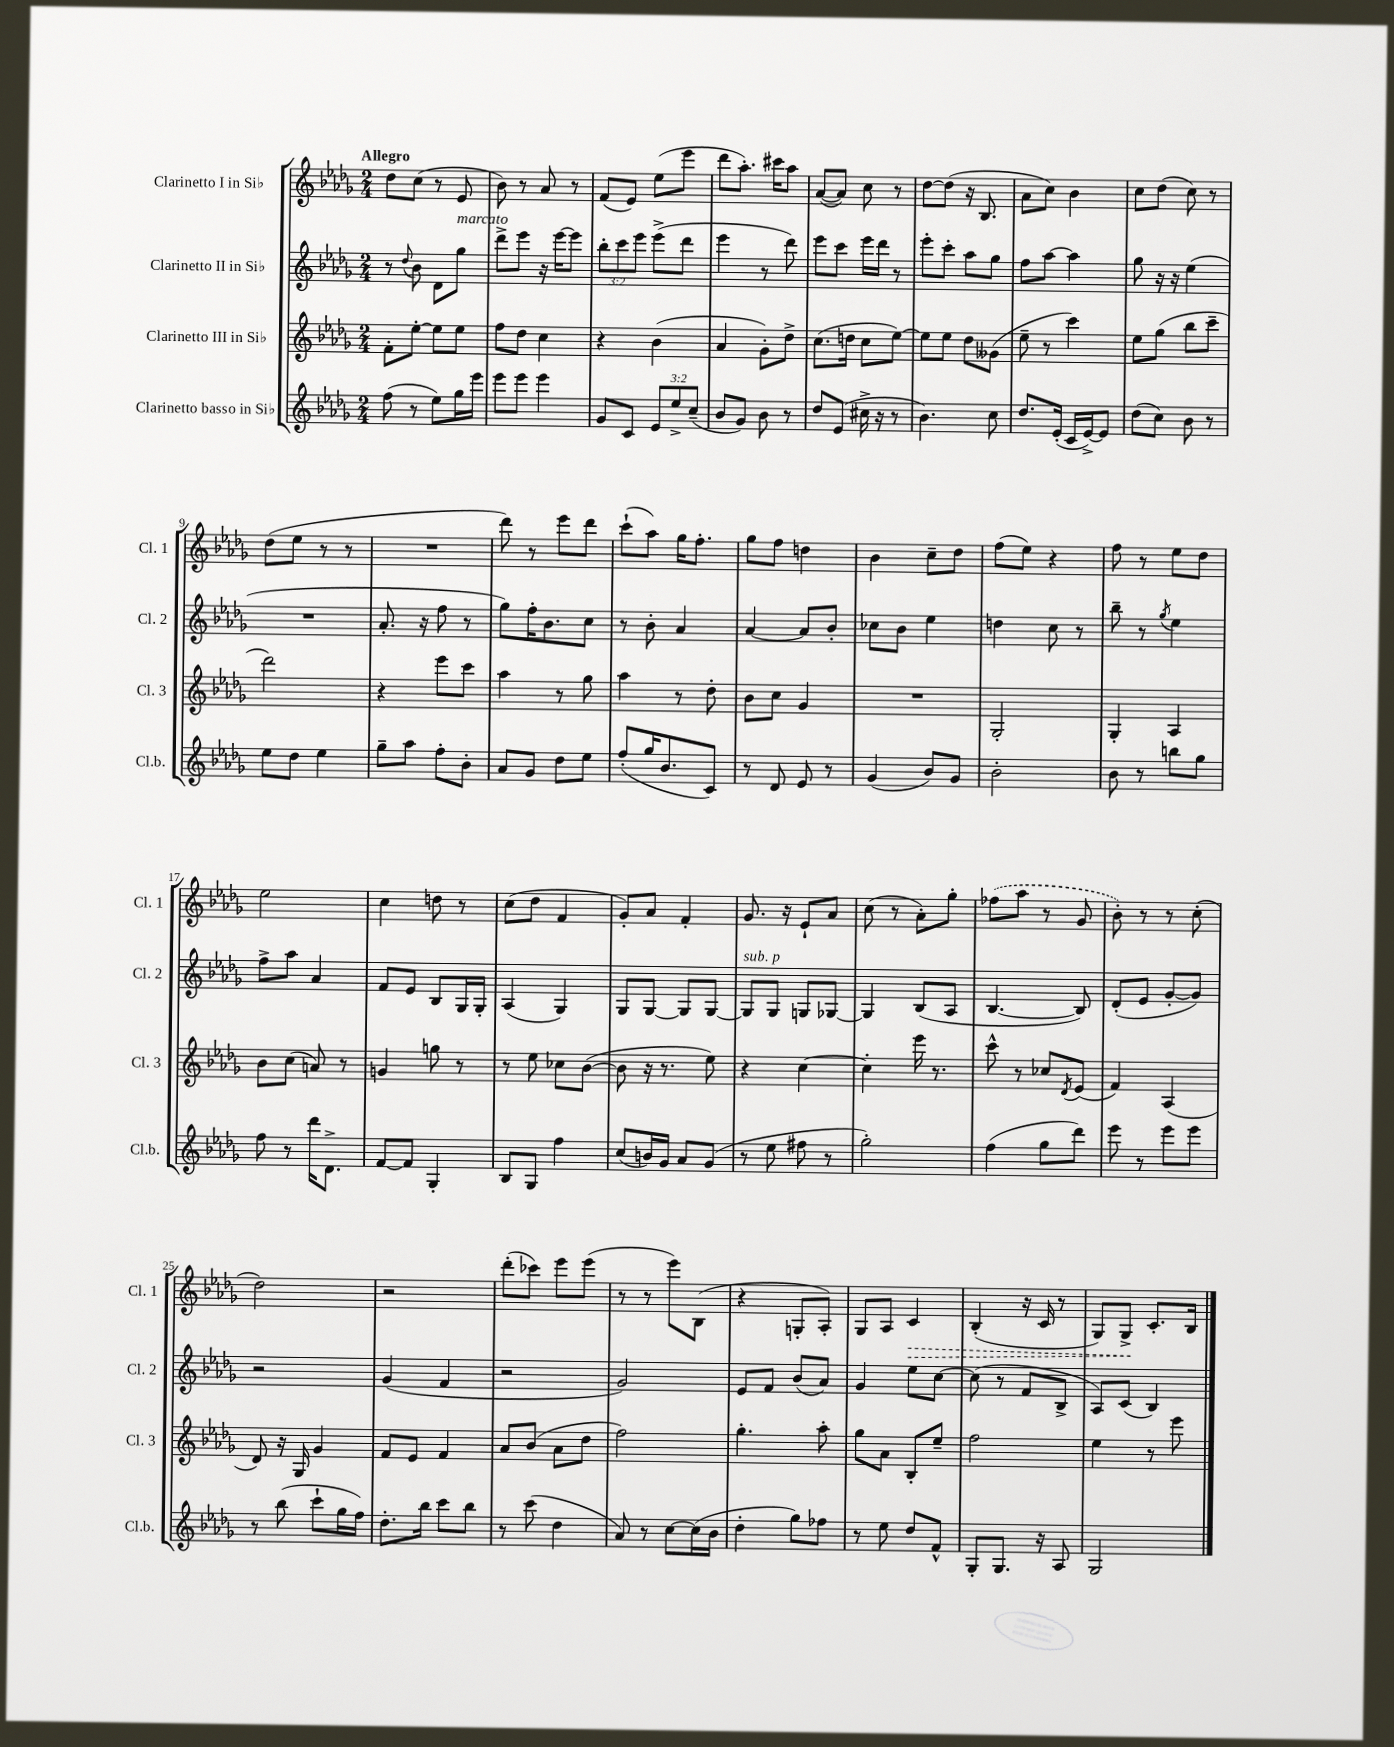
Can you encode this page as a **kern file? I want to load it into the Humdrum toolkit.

**kern	**kern	**kern	**kern	**dynam
*part4	*part3	*part2	*part1	*part1
*staff4	*staff3	*staff2	*staff1	*staff1
*I"Clarinetto basso in Si♭	*I"Clarinetto III in Si♭	*I"Clarinetto II in Si♭	*I"Clarinetto I in Si♭	*
*I'Cl.b.	*I'Cl. 3	*I'Cl. 2	*I'Cl. 1	*
*clefG2	*clefG2	*clefG2	*clefG2	*
*k[b-e-a-d-g-]	*k[b-e-a-d-g-]	*k[b-e-a-d-g-]	*k[b-e-a-d-g-]	*
*M2/4	*M2/4	*M2/4	*M2/4	*
=1	=1	=1	=1	=1
!	!	!	!LO:TX:a:B:t=Allegro	!
(8ff\	8f'\L	8r	8dd-\L	.
.	.	8qqdd-/	.	.
8r	[8ee-'\J	8b-\	(8cc\J	.
8ee-\L)	8ee-\L]	8d-\L	8r	.
!	!	!LO:TX:a:i:t=marcato	!	!
16gg-\L	8ee-\J	8gg-\J	8e-/	.
16eee-\JJ	.	.	.	.
=2	=2	=2	=2	=2
8eee-\L	8ff\L	8ddd-^\L	8b-\)	.
8eee-\J	8dd-\J	8eee-\J	8r	.
4eee-\	4cc\	16r	8a-/	.
.	.	[16eee-\KL	.	.
.	.	8eee-\J]	8r	.
=3	=3	=3	=3	=3
8g-/L	4r	12bb-'\L	(8f/L	.
.	.	12ccc\	.	.
8c/J	.	.	8e-/J)	.
.	.	12eee-\J	.	.
12e-/L	(4b-\	(8eee-^\L	(8ee-\L	.
12ee-^/	.	.	.	.
.	.	8ddd-\J	8eee-\J	.
(12cc~/J	.	.	.	.
=4	=4	=4	=4	=4
8b-/L	4a-/	4eee-\	8ddd-\L	.
8g-/J)	.	.	8.aa-'\J)	.
8b-\	8g-'\L)	8r	.	.
.	.	.	16ccc#X\KL	.
8r	8dd-^\J	8ddd-\)	8aa-\J	.
=5	=5	=5	=5	=5
8dd-/L	(8.cc\L	8eee-\L	([8a-/L	.
(8e-/J	.	8ccc\J	8a-/J])	.
.	16ddn\Jk	.	.	.
16cc#X^\	8cc\L	16eee-\LL	8cc\	.
16r	.	16ddd-\JJ	.	.
8r	[8ee-\J)	8r	8r	.
=6	=6	=6	=6	=6
4.b-\)	8ee-\L]	8eee-'\L	[8dd-\L	.
.	8ee-\J	8ccc'\J	(8dd-\J]	.
.	8dd-\L	8aa-\L	16r	.
.	.	.	8.B-/	.
8cc\	(8g--X\J	8gg-\J	.	.
=7	=7	=7	=7	=7
8.dd-/L	8ee-~\	8ff\L	8a-\L	.
.	8r	[8aa-\J	8cc\J)	.
(16e-'/Jk	.	.	.	.
16c/LL	4ccc\)	4aa-\]	4b-\	.
[16e-^/J)	.	.	.	.
8e-/J]	.	.	.	.
=8	=8	=8	=8	=8
(8dd-\L	8ee-\L	8gg-\	8cc\L	.
8cc\J)	(8gg-\J	16r	(8dd-\J	.
.	.	16r	.	.
8b-\	8bb-\L	(4ee-\	8cc\)	.
8r	8ccc~\J	.	8r	.
!!LO:LB:g=z
=9	=9	=9	=9	=9
8ee-\L	2ddd-\)	2r	(8dd-\L	.
8dd-\J	.	.	8ee-\J	.
4ee-\	.	.	8r	.
.	.	.	8r	.
=10	=10	=10	=10	=10
8gg-~\L	4r	8.a-'/	2r	.
8aa-\J	.	.	.	.
.	.	16r	.	.
8ff'\L	8eee-\L	8ff\	.	.
8b-'\J	8ccc\J	8r	.	.
=11	=11	=11	=11	=11
8a-/L	4aa-\	8gg-\L)	8ddd-\)	.
8g-/J	.	16ff'\K	8r	.
.	.	8.b-\	.	.
8dd-\L	8r	.	8eee-\L	.
8ee-\J	8gg-\	8cc\J	8ddd-\J	.
=12	=12	=12	=12	=12
(8ff'/L	4aa-\	8r	(8ccc`\L	.
16gg-/K	.	8b-'\	8aa-\J)	.
8.b-/	.	.	.	.
.	8r	4a-/	16gg-\KL	.
.	.	.	8.ff'\J	.
8c/J)	8dd-'\	.	.	.
=13	=13	=13	=13	=13
8r	8b-\L	[4a-/	8gg-\L	.
8d-/	8cc\J	.	8ff\J	.
8e-/	4g-/	8a-/L]	4ddn\	.
8r	.	8b-'/J	.	.
=14	=14	=14	=14	=14
(4g-/	2r	8cc-X\L	4b-\	.
.	.	8b-\J	.	.
8b-/L)	.	4ee-\	8cc~\L	.
8g-/J	.	.	8dd-\J	.
=15	=15	=15	=15	=15
2b-'\	2G-'/	4ddn\	(8ff\L	.
.	.	.	8ee-\J)	.
.	.	8cc\	4r	.
.	.	8r	.	.
=16	=16	=16	=16	=16
8b-\	4G-'/	8bb-~\	8ff\	.
8r	.	8r	8r	.
.	.	8qgg-/	.	.
8bbn\L	4A-/	4ee-\	8ee-\L	.
8gg-\J	.	.	8dd-\J	.
!!LO:LB:g=z
=17	=17	=17	=17	=17
8ff\	8b-\L	8ff^\L	2ee-\	.
8r	(8cc\J	8aa-\J	.	.
16ddd-\KL	8an/)	4a-/	.	.
8.d-^\J	.	.	.	.
.	8r	.	.	.
=18	=18	=18	=18	=18
[8f/L	4gn/	8f/L	4cc\	.
8f/J]	.	8e-/J	.	.
4G-'/	8ggn\	8B-/L	8ddn\	.
.	8r	16G-/L	8r	.
.	.	16G-'/JJ	.	.
=19	=19	=19	=19	=19
8B-/L	8r	(4A-/	(8cc\L	.
8G-/J	8ee-\	.	8dd-\J	.
4ff\	8cc-X\L	4G-/)	4f/	.
.	([8b-\J	.	.	.
=20	=20	=20	=20	=20
(8cc/L	8b-\]	8G-/L	8g-'/L)	.
16bn/L)	16r	[8G-/J	8a-/J	.
16g-/JJ	8.r	.	.	.
8a-/L	.	8G-/L]	4f'/	.
(8g-/J	8ee-\)	[8G-/J	.	.
=21	=21	=21	=21	=21
!	!	!LO:TX:a:i:t=sub. p	!	!
8r	4r	8G-/L]	8.g-/	.
8ee-\	.	8G-/J	.	.
.	.	.	16r	.
8ff#X\	[4cc\	8Gn/L	8e-`/L	.
8r	.	[8G-X/J	8a-/J	.
=22	=22	=22	=22	=22
2gg-'\)	4cc'\]	4G-/]	(8cc\	.
.	.	.	8r	.
.	16eee-\	(8B-/L	8a-'\L)	.
.	8.r	.	.	.
.	.	8A-/J	8gg-'\J	.
=23	=23	=23	=23	=23
(4ff\	8ccc^^\	[4.B-/	(8ff-X\L	.
.	8r	.	8aa-\J	.
8gg-\L	8cc-X/L	.	8r	.
.	8qd-/	.	.	.
8ddd-\J)	(8e-/J	8B-/])	8g-/	.
=24	=24	=24	=24	=24
8eee-\	4f/)	(8d-'/L	8b-'\)	.
8r	.	8e-/J	8r	.
8eee-\L	(4A-/	[8g-'/L	8r	.
8eee-\J	.	8g-/J])	(8cc'\	.
!!LO:LB:g=z
=25	=25	=25	=25	=25
8r	8d-/)	2r	2dd-\)	.
(8bb-\	16r	.	.	.
.	16G-/	.	.	.
8ccc`\L	4g-/	.	.	.
16gg-\L	.	.	.	.
16ff\JJ)	.	.	.	.
=26	=26	=26	=26	=26
8.dd-'\L	8f/L	(4g-/	2r	.
.	8e-/J	.	.	.
16bb-\Jk	.	.	.	.
8ccc\L	4f/	4f/	.	.
8bb-\J	.	.	.	.
=27	=27	=27	=27	=27
8r	8a-/L	2r	(8ddd-'\L	.
(8ccc\	(8b-/J	.	8ccc-X\J)	.
4dd-\	8a-\L	.	8eee-\L	.
.	8dd-\J	.	(8eee-\J	.
=28	=28	=28	=28	=28
8a-/)	2ff\)	2g-/)	8r	.
8r	.	.	8r	.
[8cc\L	.	.	8eee-\L)	.
(16cc\L]	.	.	(8B-\J	.
16b-\JJ	.	.	.	.
=29	=29	=29	=29	=29
4dd-'\	4.gg-'\	8e-/L	4r	.
.	.	8f/J	.	.
8gg-\L)	.	(8b-/L	8Gn'/L	.
8ff-X\J	8aa-'\	8a-/J)	8A-'/J)	.
=30	=30	=30	=30	=30
8r	8gg-\L	4g-/	8G-/L	.
8ee-\	8a-\J	.	8A-/J	.
!	!	!	!	!LO:HP:b
8dd-/L	8B-'/L	8ee-\L	4c/	>
8f^^/J	8ee-~/J	[8cc\J	.	.
=31	=31	=31	=31	=31
8G-'/L	2ff\	(8cc\]	(4B-'/	.
8.G-/J	.	8r	.	.
.	.	8f/L	16r	.
16r	.	.	16c/	.
8A-/	.	8B-^/J	8r	.
=32	=32	=32	=32	=32
2G-/	4ee-\	8A-/L)	8G-/L)	.
.	.	(8c/J	8G-^/J	.
.	8r	4B-/)	8.c'/L	]
.	8eee-\	.	.	.
.	.	.	16B-/Jk	.
==	==	==	==	==
*-	*-	*-	*-	*-
